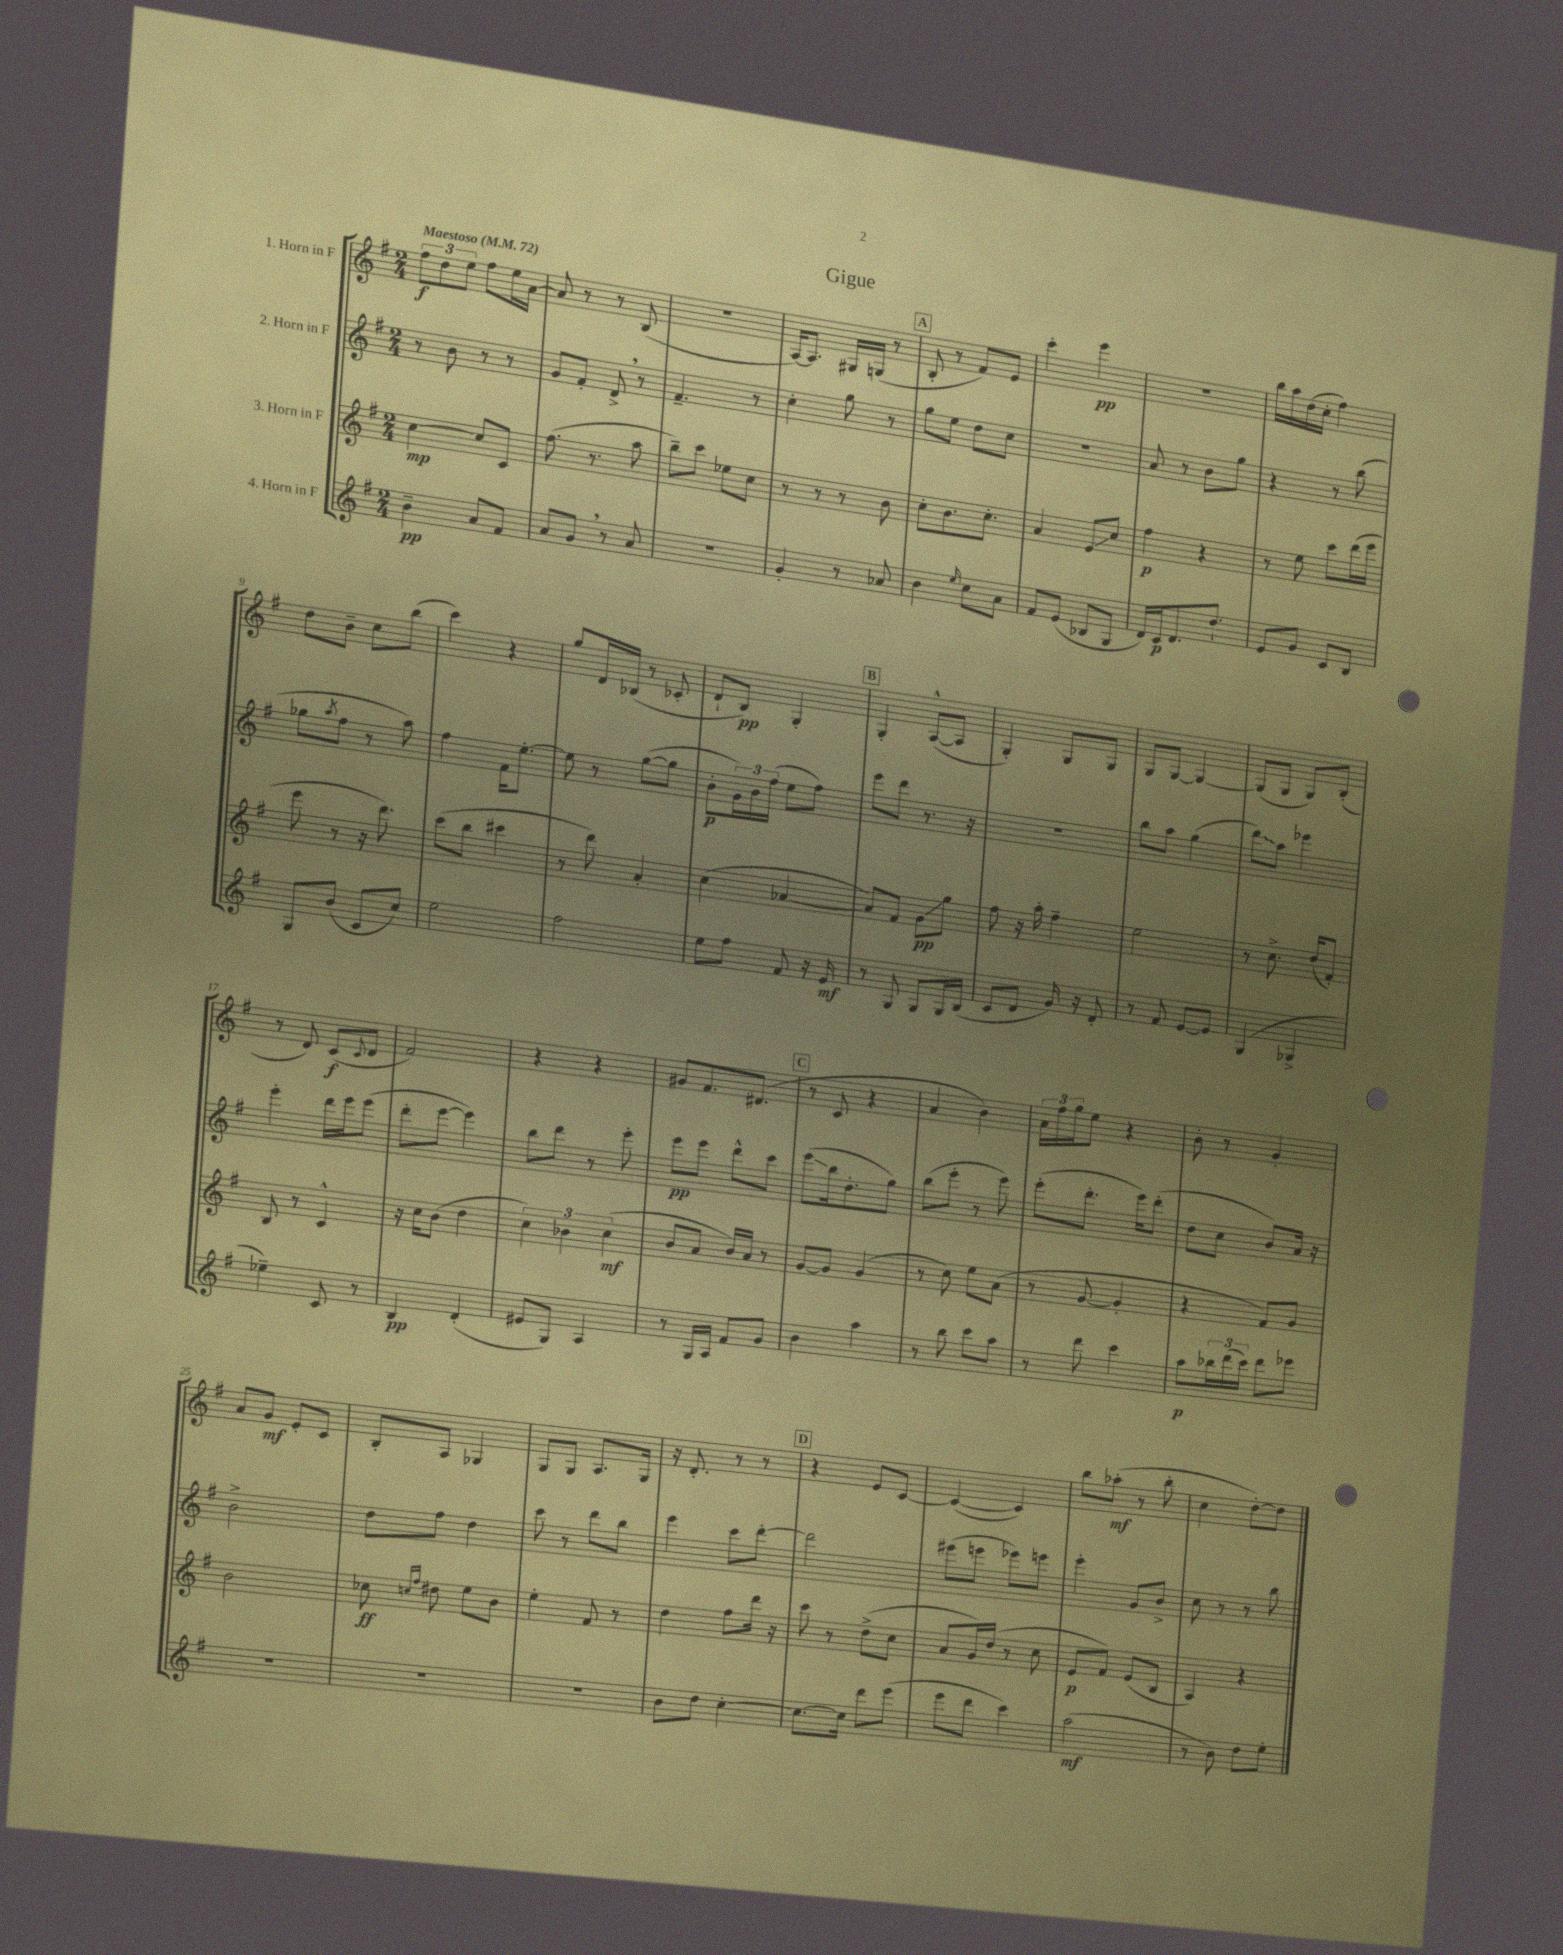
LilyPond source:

\header { title = "Gigue" }
<<
\new StaffGroup <<
\new Staff = "s0" \with { instrumentName = "1. Horn in F" } {
    \clef treble \key g \major \numericTimeSignature \time 2/4 \tempo "Maestoso" 4 = 72
    \tuplet 3/2 { fis''8\f d''8 e''8 } fis''8 e''16 a'16~ |
    a'8 r8 r8 b8( |
    r2 |
    a16~) a8. gis16 g16( r8 |
    \mark \markup { \box "A" } b8-. r8 fis'8) e'8 |
    c'''4-. e'''4\pp |
    R2 |
    b''16 a''16 d''16( c''16-. fis''4) |
    d''8 b'8-- c''8 b''8( |
    c'''4) r4 |
    g''8 d'16 bes16( r8 ces'8-. |
    d'8-! b8\pp) g4-. |
    \mark \markup { \box "B" } g4-. a8~-^( a8 |
    g4-.) g8 g8 |
    g8 g8~ g4~ |
    g8( g8 g8) b8-.( |
    r8 d'8) c'8\f( \appoggiatura { c'8 } d'8 |
    fis'2) |
    r4 r4 |
    gis'8 fis'8. dis'8.( |
    \mark \markup { \box "C" } r8 c'8 r4 |
    a'4 b'4) |
    \tuplet 3/2 { a'16 fis''16 g''16 } e''8 r4 |
    b'8-. r8 g'4-. |
    a'8 g'8\mf e'8-. c'8 |
    b8-. a8 ges4 |
    g8 g8 a8. g16 |
    r16 d'8.-. r8 r8 |
    \mark \markup { \box "D" } r4 e'8 c'8~ |
    c'4~( c'4) |
    b''8 aes''8-.\mf( r8 b''8-. |
    c''4 d''8~-.) d''8 \bar "|." |
}
\new Staff = "s1" \with { instrumentName = "2. Horn in F" } {
    \clef treble \key g \major \numericTimeSignature \time 2/4
    r8 b'8 r8 r8 |
    g'8 fis'8-. d'8-> \breathe r8 |
    fis'4.-- r8 |
    c''4-. g''8 r8 |
    \mark \markup { \box "A" } g''8 e''8 d''8 c''8 |
    r2 |
    a'8 r8 b'8 g''8 |
    r4 r8 b''8( |
    ges''8 \acciaccatura { a''8 } fis''8 r8 a''8) |
    fis''4 fis'16 e''8.~-. |
    e''8 r8 g''8~( g''8 |
    b'8-.\p \tuplet 3/2 { g'16) b'16 fis''16( } e''8 fis''8) |
    \mark \markup { \box "B" } e'''8 d'''8 r8. r16 |
    r2 |
    b''8 a''8 g''4( |
    \once \override Glissando.style = #'zigzag d'''8\glissando) a''8 ees'''4 |
    e'''4-. d'''16 e'''16 e'''8( |
    d'''8-. e'''8~ e'''4) |
    b''8 d'''8 r8 e'''8-. |
    e'''8\pp e'''8 d'''8-^ c'''8 |
    \mark \markup { \box "C" } e'''8\glissando( b''16 d''8.-. g''8) |
    b''8( e'''8-. r8 e'''8) |
    e'''8-.( d'''8.-. e'''16) d'''8-.( |
    d''8 c''8 b'8) a'16 r16 |
    b'2-> |
    d''8 fis''8 d''4 |
    c'''8 r8 d'''8 b''8 |
    e'''4 c'''8 d'''8~-. |
    \mark \markup { \box "D" } d'''2 |
    eis'''8( e'''8 ees'''8) e'''8 |
    e'''4-. g'8 b'8-> |
    c''8 r8 r8 b''8 \bar "|." |
}
\new Staff = "s2" \with { instrumentName = "3. Horn in F" } {
    \clef treble \key g \major \numericTimeSignature \time 2/4
    c''4~\mp c''8 c'8 |
    fis''8.( r8. a''8 |
    b''8--) c'''8 ees''8 c''8 |
    r8 r8 r8 b'8 |
    \mark \markup { \box "A" } c''8-. b'8. c''8.-. |
    a'4 e'8\glissando c''8 |
    fis''4\p r4 |
    r8 e''8 c'''8 d'''16( e'''16 |
    e'''8 r8 r16 d'''8.) |
    c'''8( b''8 cis'''4 |
    r8 d'''8) a'4-. |
    c''4( aes'4~ |
    \mark \markup { \box "B" } aes'8) fis'8 g'8\glissando\pp g''8 |
    fis''8 r16 a''16-. fis''4-- |
    e''2 |
    r8 c''8.-> d''16( fis'8-.) |
    b8 r8 c'4-^ |
    r16 c''16 b'8( d''4 |
    \tuplet 3/2 { c''4) bes'4 c''4\mf( } |
    b'8 a'8 b'16) a'16 r8 |
    \mark \markup { \box "C" } g'8~ g'8 g'4( |
    r8 c''8) e''8 a'8( |
    r8 g'8~ g'4-. |
    r4 fis'8) g'8 |
    b'2 |
    ces''8\ff \grace { c''16 fis''16 } dis''8 e''8 b'8 |
    e''4-. fis'8 r8 |
    d''4 fis''8 d'''16 r16 |
    \mark \markup { \box "D" } c'''8 r8 d''8->( c''8 |
    a'8 g'16) d''16( r8 c''8 |
    e'8\p fis'8) e'8( b8 |
    a4) r4 \bar "|." |
}
\new Staff = "s3" \with { instrumentName = "4. Horn in F" } {
    \clef treble \key g \major \numericTimeSignature \time 2/4
    b'4--\pp a'8 fis'8 |
    a'8 g'8 \breathe r8 a'8 |
    R2 |
    g'4-. r8 aes'8 |
    \mark \markup { \box "A" } b'4 \grace { e''16 } c''8 a'8 |
    fis'8 e'8( bes8 g8 |
    d'16) c'16\p d'8. d''8.-! |
    e'8 g'8 c'8 b8 |
    g8 b'8( c'8 c''8) |
    e''2 |
    fis''2 |
    e''8 fis''8 fis'8 r16 e'16\mf |
    \mark \markup { \box "B" } r8 g8 g8 g16 b16( |
    c'8 d'8 g'16) r16 d'8-. |
    r8 fis'8 e'8~ e'8 |
    g4( ges4-> |
    ees''4--) c'8 r8 |
    b4\pp d'4-.( |
    eis'8 g8) a4 |
    r8 g16 a16 fis'8 g'8 |
    \mark \markup { \box "C" } b'4 a''4 |
    r8 b''8 c'''8 a''8 |
    r8 d'''8 c'''4 |
    a''8\p \tuplet 3/2 { bes''16 d'''16( c'''16) } d'''8 ees'''8 |
    R2 |
    R2 |
    R2 |
    b'8 d''8 c''4~-. |
    \mark \markup { \box "D" } c''8.~ c''16 d'''8 e'''8( |
    e'''8 d'''8 c'''4) |
    a''2\mf( |
    r8 b'8) d''8 e''8-. \bar "|." |
}
>>
>>
